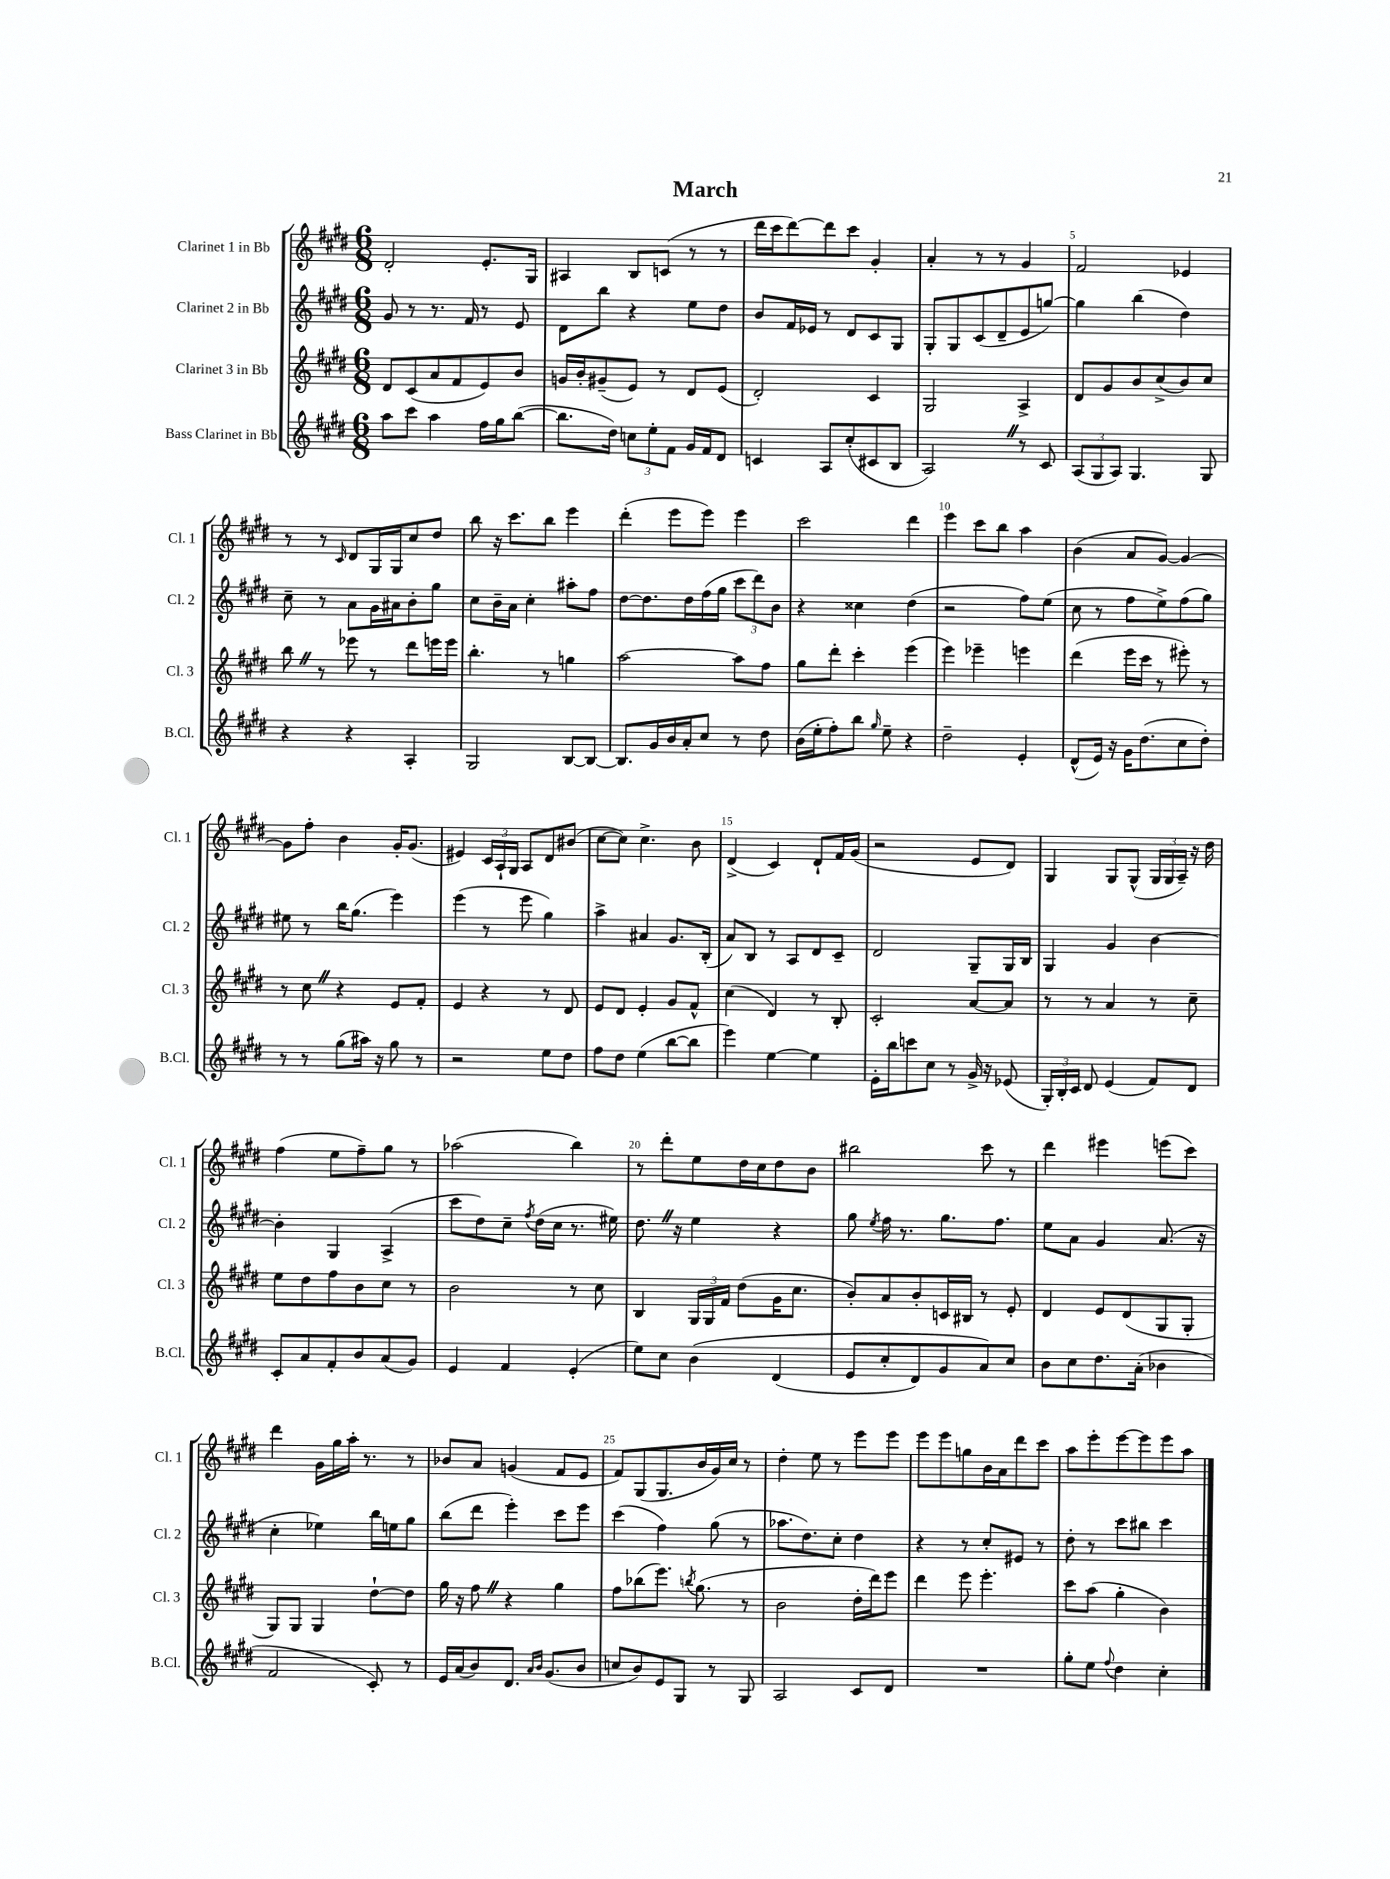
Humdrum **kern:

**kern	**kern	**kern	**kern
*part4	*part3	*part2	*part1
*staff4	*staff3	*staff2	*staff1
*I"Bass Clarinet in Bb	*I"Clarinet 3 in Bb	*I"Clarinet 2 in Bb	*I"Clarinet 1 in Bb
*I'B.Cl.	*I'Cl. 3	*I'Cl. 2	*I'Cl. 1
*clefG2	*clefG2	*clefG2	*clefG2
*k[f#c#g#d#]	*k[f#c#g#d#]	*k[f#c#g#d#]	*k[f#c#g#d#]
*M6/8	*M6/8	*M6/8	*M6/8
=1	=1	=1	=1
8aa\L	8d#/L	8g#/	2d#'/
8ccc#\J	(8c#/	8r	.
4aa\	8a/	8.r	.
.	8f#/	.	.
.	.	16f#/	.
16ff#\LL	8e/)	8r	8.e'/L
16gg#\J	.	.	.
([8bb\J	8b/J	8e/	.
.	.	.	16G#/Jk
=2	=2	=2	=2
8.bb\L]	16gn/LL	8d#\L	4A#X/
.	16b'/J	.	.
.	(8g#X~/	8bb\J	.
16dd#\Jk)	.	.	.
12ccn\L	8e/J)	4r	8B/L
12ee'\	.	.	.
.	8r	.	(8cn/J
12f#\J	.	.	.
16g#/LL	8d#/L	8ee\L	8r
16f#/J	.	.	.
8d#/J	(8e/J	8dd#\J	8r
=3	=3	=3	=3
4cn/	2d#'/)	8b/L	16ddd#\LL
.	.	.	16ccc#\J
.	.	16f#/L	[8ddd#\)
.	.	16e-X/JJ	.
8A/L	.	8r	8ddd#\]
(8cc#'/	.	8d#/L	8ccc#\J
8c#X/	4c#/	8c#/	4g#'/
8B/J	.	8G#/J	.
=4	=4	=4	=4
2AZ/)	2G#/	8G#'/L	4a'/
.	.	8G#/	.
.	.	(8c#/	8r
.	.	8d#~/	8r
8r	4A^/	8e/	4g#/
8c#/	.	[8ggn/J)	.
=5	=5	=5	=5
(12A/L	8d#/L	4gg\]	2f#/
12G#/	.	.	.
.	8g#/	.	.
12A/J)	.	.	.
4.G#/	8b/	(4bb\	.
.	(8cc#^/	.	.
.	8b/)	4dd#\)	4e-X/
8G#/	8cc#/J	.	.
!!LO:LB:g=z
=6	=6	=6	=6
4r	8bbZ\	8cc#~\	8r
.	8r	8r	8r
.	.	.	16qqc#/
4r	8eee-X\	8a\L	8d#/L
.	8r	16g#\L	16G#/L
.	.	16a#X\J	16G#/J
4A'/	8ddd#\L	8b'\	8cc#/
.	16eeen\L	8gg#\J	8dd#/J
.	16eee\JJ	.	.
=7	=7	=7	=7
2G#/	4.bb'\	8cc#\L	8bb\
.	.	16b~\L	16r
.	.	16a\JJ	8.ccc#\L
.	.	4cc#'\	.
.	8r	.	8bb\J
[8B/L	4ggn\	8aa#X'\L	4eee\
8B/J_	.	8ff#\J	.
=8	=8	=8	=8
8.B/L]	[2aa\	[8dd#\L	(4ddd#'\
.	.	8.dd#\]	.
16g#/L	.	.	.
16b/	.	.	8eee\L
16a'/J	.	16dd#\L	.
8cc#/J	.	(16ff#\	8eee\J)
.	.	16gg#\JJ	.
8r	8aa\L]	12ccc#\L	4eee\
.	.	12ddd#\)	.
8dd#\	8ff#\J	.	.
.	.	12b\J	.
=9	=9	=9	=9
(16b\LL	8gg#\L	4r	2ccc#\
16ee'\J	.	.	.
8ff#'\)	8ddd#'\J	.	.
8bb\J	4ccc#'\	4cc##X\	.
16qqgg#/	.	.	.
8ee~\	.	.	.
4r	(4eee\	(4dd#\	4ddd#\
=10	=10	=10	=10
2dd#~\	4eee\)	2r	4eee\
.	4eee-X~\	.	8ccc#\L
.	.	.	8bb\J
4e'/	4eeen\	8ff#\L)	4aa\
.	.	(8ee\J	.
=11	=11	=11	=11
(8d#^^/L	(4ddd#\	8cc#\	(4b\
16e/Jk)	.	8r	.
16r	.	.	.
16g#\KL	16eee\LL	8ff#\L	8a/L
(8.dd#\	16ccc#\JJ	.	.
.	8r	8ee^\)	[8g#/J)
8cc#\	8eee#X'\)	(8ff#\	4g#/_
8dd#'\J)	8r	8gg#\J)	.
!!LO:LB:g=z
=12	=12	=12	=12
8r	8r	8ee#X\	8g#\L]
8r	8cc#Z\	8r	8ff#'\J
(8gg#\L	4r	16bb\KL	4b\
.	.	(8.gg#\J	.
16aa#X\Jk)	.	.	.
16r	.	.	.
8gg#\	8e/L	4eee\)	16g#'/KL
.	.	.	(8.g#/J
8r	8f#'/J	.	.
=13	=13	=13	=13
2r	4e/	(4eee\	4e#X/)
.	4r	8r	24c#/LL
.	.	.	24A`/
.	.	.	24G#/JJ
.	.	8eee\	8A/L
8ee\L	8r	4gg#\)	8d#/
8dd#\J	8d#/	.	(8b#X/J
=14	=14	=14	=14
8ff#\L	8e/L	4aa^\	[8cc#\L
8dd#\J	8d#/J	.	8cc#\J])
(4ee\	4e'/	4a#X/	4.cc#^\
[8bb\L	8g#/L	8.g#/L	.
8bb\J]	8f#^^/J	.	8b\
.	.	(16B'/Jk	.
=15	=15	=15	=15
4eee\)	(4cc#\	8a/L)	(4d#^/
.	.	8B/J	.
[4ee\	4d#/)	8r	4c#/)
.	.	8A/L	.
4ee\]	8r	8d#/	8d#`/L
.	8B'/	8c#~/J	16f#/L
.	.	.	(16g#/JJ
=16	=16	=16	=16
16e'\LL	2c#'/	2d#/	2r
16bb\J	.	.	.
8cccn\	.	.	.
8cc#\J	.	.	.
8r	.	.	.
16g#^/	[8a/L	8G#~/L	8e/L
16r	.	.	.
(8e-X/	8a/J]	16G#/L	8d#/J)
.	.	16B/JJ	.
=17	=17	=17	=17
24G#'/LL)	8r	4G#/	4G#/
24B'/	.	.	.
24c#/JJ	.	.	.
8d#/	8r	.	.
(4e/	4a/	4g#/	8G#/L
.	.	.	(8G#^^/J
8f#/L)	8r	[4b\	24G#/LL
.	.	.	24G#/
.	.	.	24A~/JJ)
8d#/J	8cc#~\	.	16r
.	.	.	16dd#\
!!LO:LB:g=z
=18	=18	=18	=18
8c#'/L	8ee\L	4b'\]	(4ff#\
8a/	8dd#\	.	.
8f#'/	8ff#\	4G#/	8ee\L
8b/	8b\	.	8ff#~\)
(8a/	8cc#\J	(4A^/	8gg#\J
8g#/J)	8r	.	8r
=19	=19	=19	=19
4e/	2b\	8ccc#\L	(2aa-X\
.	.	8dd#\)	.
4f#/	.	8cc#~\J	.
.	.	8qff#/	.
.	.	(16dd#\LL	.
.	.	16cc#\JJ	.
(4e'/	8r	8.r	4bb\)
.	8cc#\	.	.
.	.	16ee#X\)	.
=20	=20	=20	=20
8ee\L)	4B/	8.dd#Z\	8r
8cc#\J	.	.	8ddd#'\L
.	.	16r	.
(4b\	24G#/LL	4ee\	8ee\
.	24G#/	.	.
.	24f#/JJ	.	.
.	(8dd#\L	.	16dd#\L
.	.	.	16cc#\J
(4d#/	16g#\K	4r	8dd#\
.	8.cc#\J	.	.
.	.	.	8b\J
=21	=21	=21	=21
8e/L	8b'/L)	8gg#\	2bb#X\
.	.	8qee/	.
8cc#'/	8a/	16ff#\	.
.	.	8.r	.
8d#/)	8b'/	.	.
8g#/	16cn/L	8.gg#\L	.
.	16B#X/JJ	.	.
8a/)	8r	.	8ccc#\
.	.	8.ff#\J	.
8cc#/J	8e'/	.	8r
=22	=22	=22	=22
8b\L	4d#/	8ee\L	4ddd#\
8cc#\	.	8a\J	.
8.dd#\	8e/L	4g#/	4eee#X\
.	(8d#/	.	.
(16a'\Jk	.	.	.
4b-X\	8G#/	(8.a/	(8eeen\L
.	8G#'/J	.	8ccc#\J)
.	.	16r	.
!!LO:LB:g=z
=23	=23	=23	=23
2f#/	8G#/L)	4cc#'\	4ddd#\
.	8G#/J	.	.
.	4G#/	4ee-X\)	16g#\LL
.	.	.	16gg#\
.	.	.	16aa'\JJ
.	.	.	8.r
8c#'/)	[8dd#`\L	16bb\LL	.
.	.	16een\J	.
8r	8dd#\J]	8gg#\J	8r
=24	=24	=24	=24
16e/LL	16gg#\	(8bb\L	8b-X/L
(16a/J	16r	.	.
8b/)	8ff#Z\	8ddd#\J	8a/J
8.d#/J	4r	4eee'\)	(4gn/
16qqa/LL	.	.	.
16qqb/JJ	.	.	.
(8.g#/L	.	.	.
.	4gg#\	8ccc#\L	8f#/L
8b/J	.	8eee\J	8e/J
=25	=25	=25	=25
8ccn/L	8ff#\L	(4ccc#\	8f#/L)
8b/)	(8bb-X\	.	(8G#/
8e/	8.eee\J)	4ff#\)	8.G#/
8G#/J	.	.	.
.	8qbbn/	.	.
.	(8.gg#\	.	16b/L
8r	.	(8gg#\	16g#/)
.	.	.	16cc#/JJ
8G#/	8r	8r	8r
=26	=26	=26	=26
2A/	2b\	8.aa-X\L	4dd#'\
.	.	8.dd#\)	.
.	.	.	8ee\
.	.	8cc#'\J	8r
8c#/L	16dd#'\LL	4dd#\	8eee\L
.	16ddd#\J)	.	.
8d#/J	8eee\J	.	8eee\J
=27	=27	=27	=27
2.r	4ddd#\	4r	8eee\L
.	.	.	8eee\
.	8eee\	8r	8ggn\
.	4.eee'\	8cc#'/L	16b\L
.	.	.	16a\J
.	.	8e#X/J	8ddd#\
.	.	8r	8ccc#\J
=28	=28	=28	=28
8gg#'\L	8ccc#\L	8dd#'\	8aa\L
8ee\J	(8aa\J	8r	8eee'\
8qqff#/	.	.	.
4dd#\	4gg#'\	8ccc#\L	[8eee\
.	.	8bb#X\J	8eee\]
4cc#'\	4b\)	4ccc#\	8eee\
.	.	.	8aa\J
==	==	==	==
*-	*-	*-	*-
